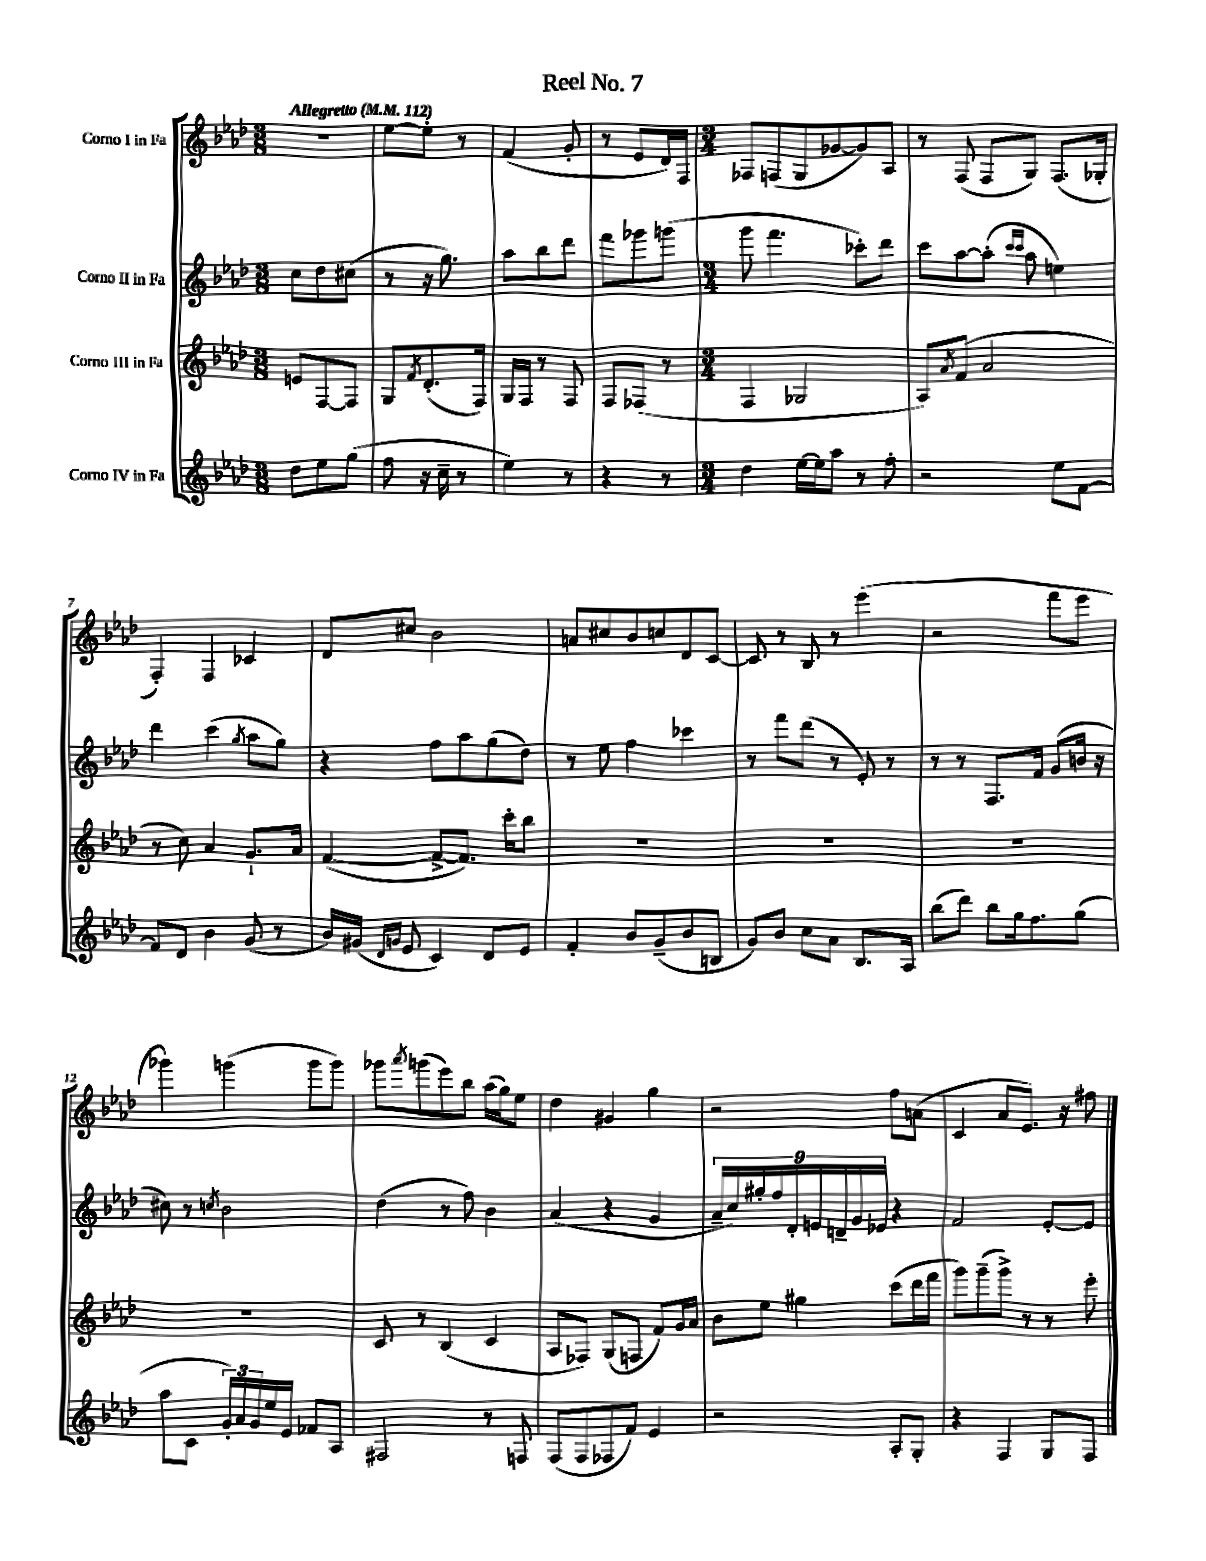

**kern	**kern	**kern	**kern
*part4	*part3	*part2	*part1
*staff4	*staff3	*staff2	*staff1
*I"Corno IV in Fa	*I"Corno III in Fa	*I"Corno II in Fa	*I"Corno I in Fa
*clefG2	*clefG2	*clefG2	*clefG2
*k[b-e-a-d-]	*k[b-e-a-d-]	*k[b-e-a-d-]	*k[b-e-a-d-]
*M3/8	*M3/8	*M3/8	*M3/8
*MM112	*MM112	*MM112	*MM112
=1	=1	=1	=1
!	!	!	!LO:TX:a:B:t=Allegretto
8dd-\L	8en/L	8cc\L	4.r
8ee-\	[8F/	8dd-\	.
(8gg\J	8F/J]	(8cc#X\J	.
=2	=2	=2	=2
8ff\	8G/L	8r	[8ee-\L
.	8qf/	.	.
16r	(8.d-'/	16r	8ee-'\J]
16cc~\	.	8.gg\)	.
8r	.	.	8r
.	16F/Jk)	.	.
=3	=3	=3	=3
4ee-\)	16G/LL	8aa-\L	(4f/
.	16F/JJ	.	.
.	8r	8bb-\	.
8r	8F/	8ddd-\J	8g'/
=4	=4	=4	=4
4r	8F/L	8fff\L	8r
.	(8F-X/J	8ggg-X\	8e-/L
8r	8r	(8gggn\J	16d-/L)
.	.	.	16F/JJ
=5	=5	=5	=5
*M3/4	*M3/4	*M3/4	*M3/4
4dd-\	4F/	8ggg\	8F-X/L
.	.	4.fff\	(8Fn/
[16ee-\LL	2G-X/	.	8G/
16ee-\J]	.	.	.
8aa-\J	.	.	[8g-X/
8r	.	8ccc-X'\L)	8g-/])
8ff'\	.	8ddd-\J	8A-/J
=6	=6	=6	=6
2r	8A-/L)	8ccc\L	8r
.	8qa-/	.	.
.	(8f/J	[8aa-\	(8F/
.	2a-/	(8aa-'\J]	8F/L
.	.	16qqccc/LL	.
.	.	16qqccc/JJ	.
.	.	8aa-\	8G/J)
8ee-\L	.	4een\)	(8.F/L
[8f\J	.	.	.
.	.	.	16G-X'/Jk
!!LO:LB:g=z
=7	=7	=7	=7
8f/L]	8r	4ddd-\	4F'/)
8d-/J	8cc\)	.	.
4b-\	4a-/	(4ccc\	4F/
.	.	8qgg/	.
(8g/	8.g`/L	8aa-\L	4c-X/
8r	.	8gg\J)	.
.	16a-/Jk	.	.
=8	=8	=8	=8
16b-/LL)	([4f/	4r	8d-/L
(16g#X/JJ	.	.	.
16qqd-/LL	.	.	.
16qqgn/JJ	.	.	.
8e-/	.	.	8cc#X/J
4c/)	8f^/L_	8ff\L	2b-\
.	8.f/J])	8aa-\	.
8d-/L	.	(8gg\	.
.	16ccc'\KL	.	.
8e-/J	8bb-\J	8dd-\J)	.
=9	=9	=9	=9
4f'/	2.r	8r	8an/L
.	.	8ee-\	8cc#X/
8b-/L	.	4ff\	8b-/
(8g~/	.	.	8ccn/
8b-/	.	4ccc-X\	8d-/
8Bn/J	.	.	[8c/J
=10	=10	=10	=10
8g/L)	2.r	8r	8c/]
8b-/J	.	8fff\L	8r
8cc\L	.	(8ddd-\J	8B-/
8a-\J	.	8r	8r
8.B-/L	.	8e-'/)	(4eee-\
.	.	8r	.
16A-/Jk	.	.	.
=11	=11	=11	=11
(8bb-\L	2.r	8r	2r
8ddd-\J)	.	8r	.
8bb-\L	.	8.F/L	.
16gg\k	.	.	.
8.ff\	.	16f/Jk	.
.	.	(8g/L	8fff\L
(8gg\J	.	16bn/Jk	8eee-\J
.	.	16r	.
!!LO:LB:g=z
=12	=12	=12	=12
8aa-\L	2.r	8cc#X\)	4ggg-X\)
8c\J	.	8r	.
.	.	8qccn/	.
24g'/LL)	.	2b-\	(4gggn\
24a-/	.	.	.
24g/	.	.	.
16ee-/	.	.	.
16e-/JJ	.	.	.
8f-X/L	.	.	8ggg\L
8A-/J	.	.	8ggg\J)
=13	=13	=13	=13
2F#X/	8c/	(4dd-\	8ggg-X\L
.	.	.	8qaaa-/
.	8r	.	(8gggn\
.	(4B-/	8r	8eee-\)
.	.	8ff\)	8bb-\J
8r	4c/	4b-\	(16aa-\LL
.	.	.	16gg\J)
8Fn/	.	.	8ee-\J
=14	=14	=14	=14
(8F/L	8A-/L	(4a-/	4dd-\
8F/	8F-X/J)	.	.
8F-X/	(8G/L	4r	4g#X/
8f/J)	8Fn/J	.	.
4e-/	8f/L)	4g/	4gg\
.	16g/L	.	.
.	16a-/JJ	.	.
=15	=15	=15	=15
2r	8b-\L	18a-~/LL	2r
.	.	18cc/)	.
.	.	18gg#X'/	.
.	8ee-\J	.	.
.	.	18ff/	.
.	.	18d-'/	.
.	4gg#X\	.	.
.	.	18en/	.
.	.	18dn~/	.
.	.	18g/	.
.	.	18e-X/JJ	.
8A-'/L	(8ccc\L	4r	8ff\L
8G'/J	16ddd-\L	.	(8an\J
.	16fff\JJ	.	.
=16	=16	=16	=16
4r	8ggg\L)	2f/	4c/
.	(8ggg~\	.	.
4F/	8ggg^\J)	.	8a-/L
.	8r	.	8.e-/J)
8G/L	8r	[8e-'/L	.
.	.	.	16r
8F/J	8eee-'\	8e-/J]	8ff#X\
==	==	==	==
*-	*-	*-	*-
